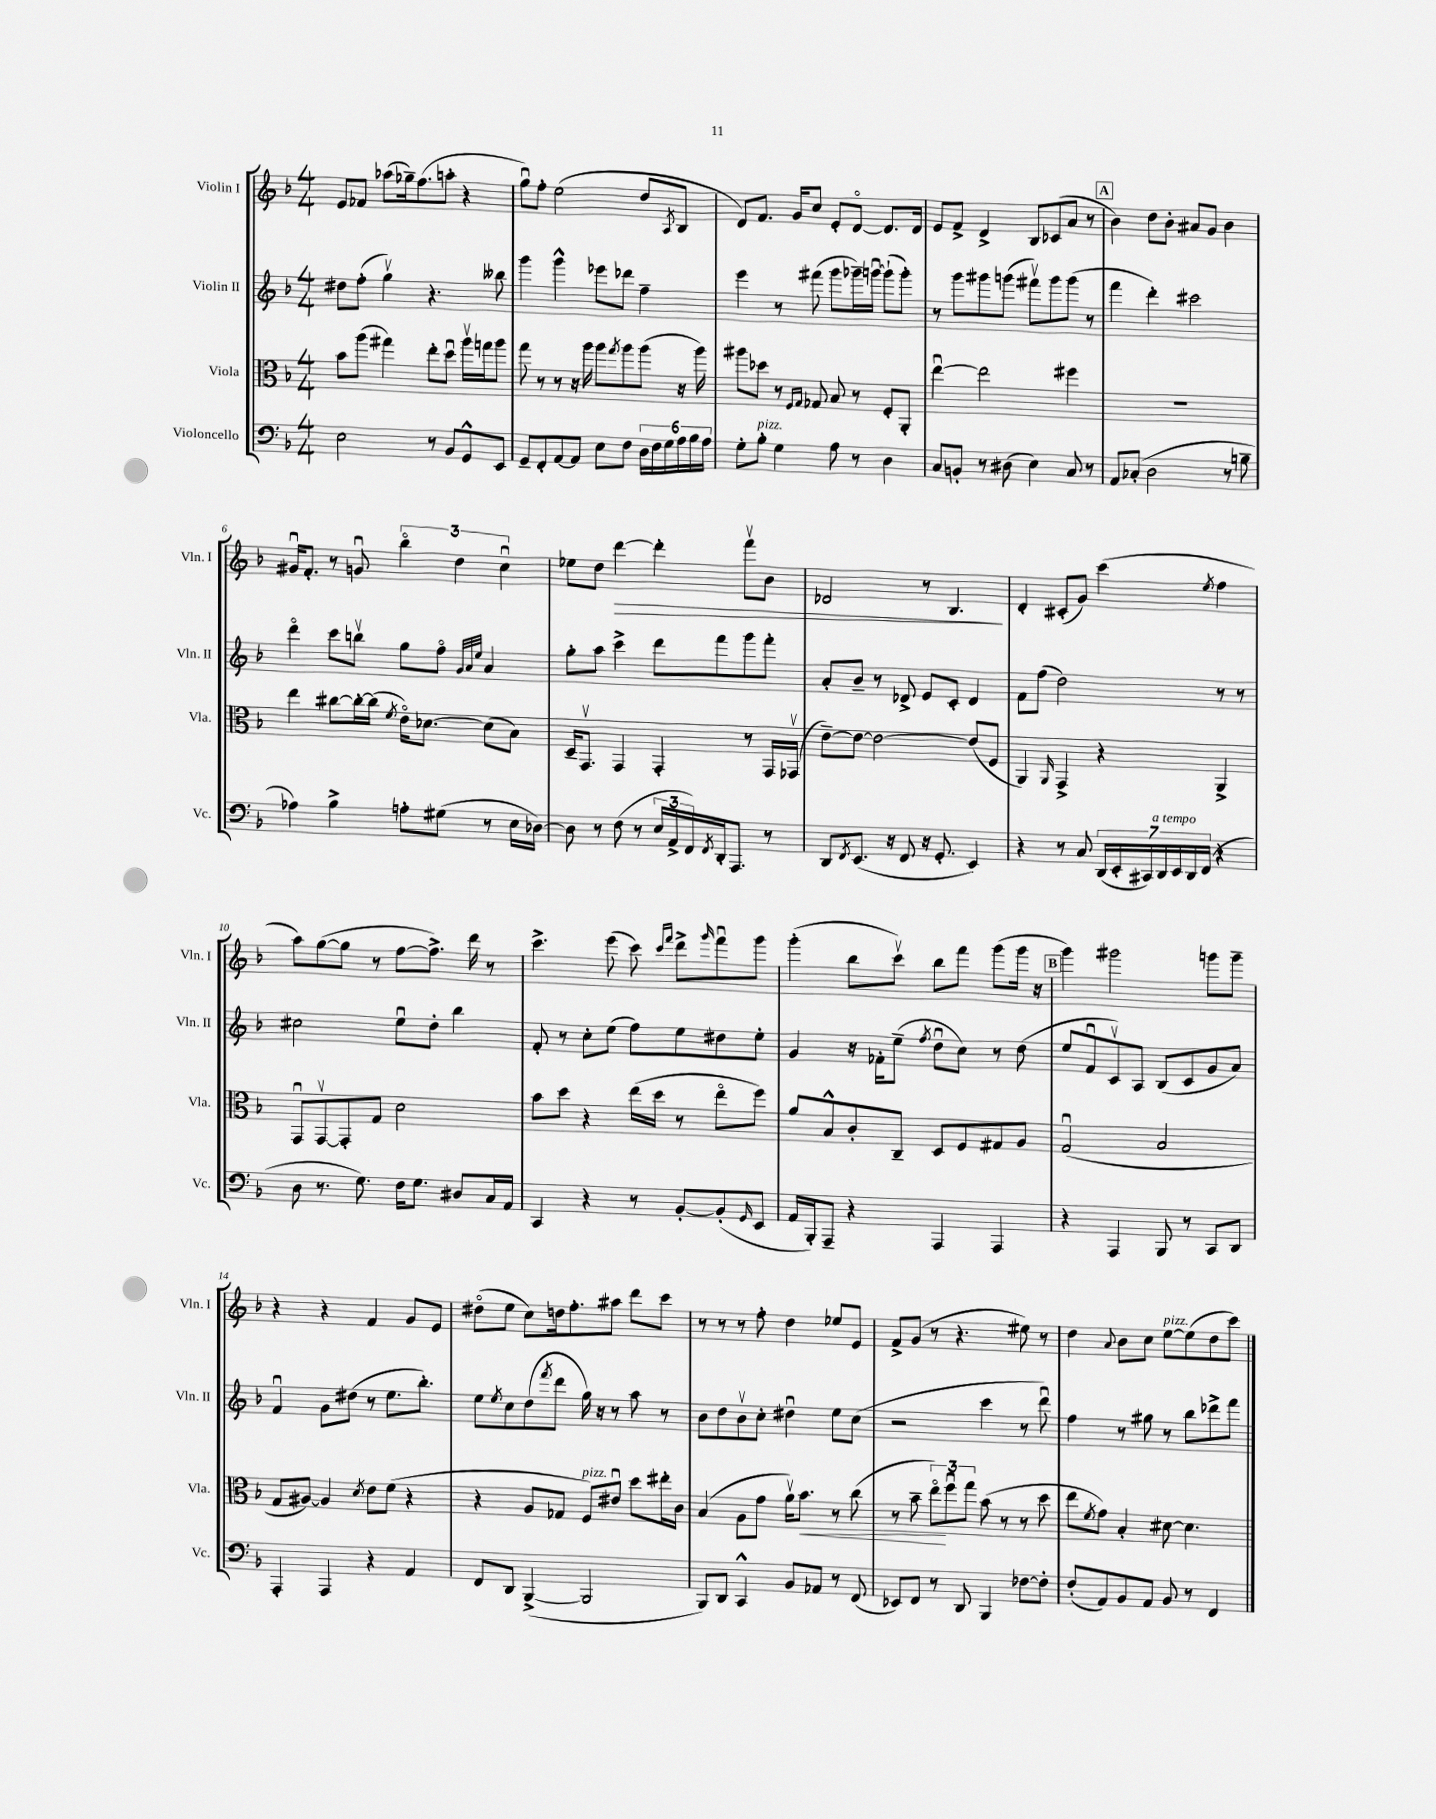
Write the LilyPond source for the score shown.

<<
\new StaffGroup <<
\new Staff = "s0" \with { instrumentName = "Violin I" shortInstrumentName = "Vln. I" } {
    \clef treble \key f \major \numericTimeSignature \time 4/4
    e'8 fes'8 aes''8( ges''16--) f''8.( a''8-. r4 |
    g''8\downbow) f''8-. e''2( d''8 \acciaccatura { a8 } bes8 |
    d'8) f'8. g'16 c''8 e'8-. d'8~\flageolet d'8. d'16 |
    e'8 f'8-> d'4-> bes8 ces'8( a'8 r8 |
    \mark \markup { \box "A" } bes'4) d''8 bes'8-. ais'8 g'8 bes'4 |
    gis'16\downbow f'8.-. r8 g'8\downbow \tuplet 3/2 { bes''4\flageolet d''4 c''4\downbow } |
    ees''8 d''8 d'''4~\> d'''4-. f'''8\upbow bes'8 |
    des'2 r8 bes4.\! |
    d'4-. cis'8-.( g'8) c'''4( \acciaccatura { e''8 } f''4 |
    a''8) g''8~( g''8 r8 f''8~ f''8.->) d'''16 r8 |
    c'''4.-> e'''8( c'''8) \grace { c'''16 f'''16 } d'''8-> \grace { g'''16 } f'''8\downbow g'''8 |
    g'''4-.( bes''8 c'''8\upbow) bes''8 f'''8 g'''8( g'''16 r16 |
    \mark \markup { \box "B" } g'''4) gis'''2 g'''8 g'''8-- |
    r4 r4 f'4 g'8 e'8 |
    dis''8\flageolet( e''8 c''8) d''16 f''8.-. ais''8 d'''8 c'''8 |
    r8 r8 r8 f''8-. d''4 ees''8 e'8 |
    f'8-> g'8( r8 r4. eis''8) r8 |
    d''4 \appoggiatura { a'8 } bes'8 c''8 e''8~^\markup { \italic "pizz." } e''8( d''8 c'''8) \bar "|." |
}
\new Staff = "s1" \with { instrumentName = "Violin II" shortInstrumentName = "Vln. II" } {
    \clef treble \key f \major \numericTimeSignature \time 4/4
    dis''8 f''8-.( g''4\upbow) r4. beses''8 |
    g'''4 g'''4-^ ees'''8 des'''8 f''4-- |
    e'''4 r8 fis'''8( g'''8 ges'''16--) g'''16~\downbow g'''8-!( g'''8-.) |
    r8 g'''8 gis'''8 g'''8( fis'''8\upbow) g'''8 g'''8( r8 |
    \mark \markup { \box "A" } f'''4 d'''4-.) cis'''2 |
    d'''4\flageolet c'''8 b''8\upbow g''8 f''8\flageolet \grace { g'32 a'32 e''32 } a'4 |
    g''8-. a''8 c'''4-> d'''8 f'''8 g'''8 f'''8-. |
    a'8-. bes'8-- r8 des'8-> e'8 c'8-. des'4 |
    f'8 f''8( d''2) r8 r8 |
    cis''2 e''8\downbow d''8-. bes''4 |
    f'8-. r8 c''8-. e''8( f''8) e''8 dis''8 e''8-. |
    g'4 r16 fes'16-. e''8--( \acciaccatura { f''8 } d''8\downbow c''8) r8 d''8( |
    \mark \markup { \box "B" } e''8 f'8\downbow c'8\upbow) a8 bes8( c'8 g'8 a'8) |
    f'4\downbow g'8 dis''8( r8 e''8. bes''8.-.) |
    e''8 \acciaccatura { e''8 } c''8 d''8( \acciaccatura { f'''8 } d'''8 g''16) r16 r8 a''8 r8 |
    bes'8 d''8 bes'8\upbow c''8-. dis''4\downbow e''8 c''8( |
    r2 c'''4 r8 d'''8\downbow) |
    f''4 r8 gis''8 r8 bes''8 des'''8-> f'''8 \bar "|." |
}
\new Staff = "s2" \with { instrumentName = "Viola" shortInstrumentName = "Vla." } {
    \clef alto \key f \major \numericTimeSignature \time 4/4
    bes'8 a''8( gis''4) e''8-. d''8\downbow a''16\upbow g''16 a''8 |
    g''8 r8 r8 r16 a''16 a''8 \acciaccatura { g''8 } a''8 a''8( r16 a''16) |
    ais''8 des''8 r8 \grace { f16 g16 } ges8 bes8 r8 f8-. a,8-. |
    e''4~\downbow e''2 fis''4 |
    \mark \markup { \box "A" } R1 |
    e''4 cis''8~ cis''16~-. cis''16( \acciaccatura { f'8 } e'16\flageolet) des'8.~ des'8( bes8) |
    d16-- g,8.\upbow g,4 g,4-. r8 g,16 ges,16\upbow( |
    e'8~--) e'8~ e'2~ e'8( f8 |
    a,4) \grace { a,16 } g,4-> r4 a,4-> |
    g,8\downbow g,8~\upbow g,8-. g8 d'2 |
    bes'8 d''8 r4 e''16( d''16 r8 e''8\flageolet f''8) |
    a'8 bes8-^ c'8-. c8-- d8 f8 gis8 a8 |
    \mark \markup { \box "B" } g2\downbow( bes2 |
    g8 ais8~) ais4 \acciaccatura { d'8 } e'8 f'8( r4 |
    r4 a8 ges8 f8^\markup { \italic "pizz." }) eis'8\downbow d''8 eis''16-. c'16 |
    bes4( a8 g'8 a'16\upbow) bes'8.\< r8 c''8( |
    r8 bes'8-- \tuplet 3/2 { e''8\flageolet\!) f''8\downbow g''8 } bes'8( r8 r8 d''8 |
    e''8 \acciaccatura { f'8 } g'8) bes4-. dis'8~ dis'4. \bar "|." |
}
\new Staff = "s3" \with { instrumentName = "Violoncello" shortInstrumentName = "Vc." } {
    \clef bass \key f \major \numericTimeSignature \time 4/4
    e2 r8 bes,8 g,8-^ e,8 |
    g,8-- f,8-. a,8~ a,8 e8 f8 \tuplet 6/4 { d16 f16 g16 a16 bes16 a16 } |
    g8-. bes8-.^\markup { \italic "pizz." } g4 a8 r8 d4 |
    c8 b,8-. r8 dis8( e4) c8 r8 |
    \mark \markup { \box "A" } a,8 ces8-.( d2 r8 b8-- |
    aes4) bes4-> a8-. gis8( r8 e16 des16~) |
    des8 r8 f8( r8 \tuplet 3/2 { e16 a,16-> f,16) } \acciaccatura { f,8 } d,16-. a,,8. r8 |
    d,8 \acciaccatura { f,8 } e,8.( r16 f,8 r16 g,8.-. e,4) |
    r4 r8 c8 \tuplet 7/4 { d,16( e,16-. cis,16) d,16^\markup { \italic "a tempo" } e,16 d,16 f,16( } r4 |
    d8 r8. g8.) f16 g8. dis8 c16 a,16 |
    c,4 r4 r8 bes,8~-. bes,8-.( \grace { g,16 } e,8 |
    a,16 bes,,16-.) a,,8-- r4 a,,4 a,,4 |
    \mark \markup { \box "B" } r4 a,,4 bes,,8 r8 c,8 d,8 |
    a,,4-. a,,4 r4 a,4 |
    f,8 d,8 bes,,4~->( bes,,2 |
    bes,,8) d,8 c,4-^ bes,8 aes,8 r8 f,8( |
    ees,8) f,8 r8 d,8 bes,,4 fes8~ fes8-. |
    f8-.( a,8) bes,8 a,8 bes,8 r8 f,4 \bar "|." |
}
>>
>>
